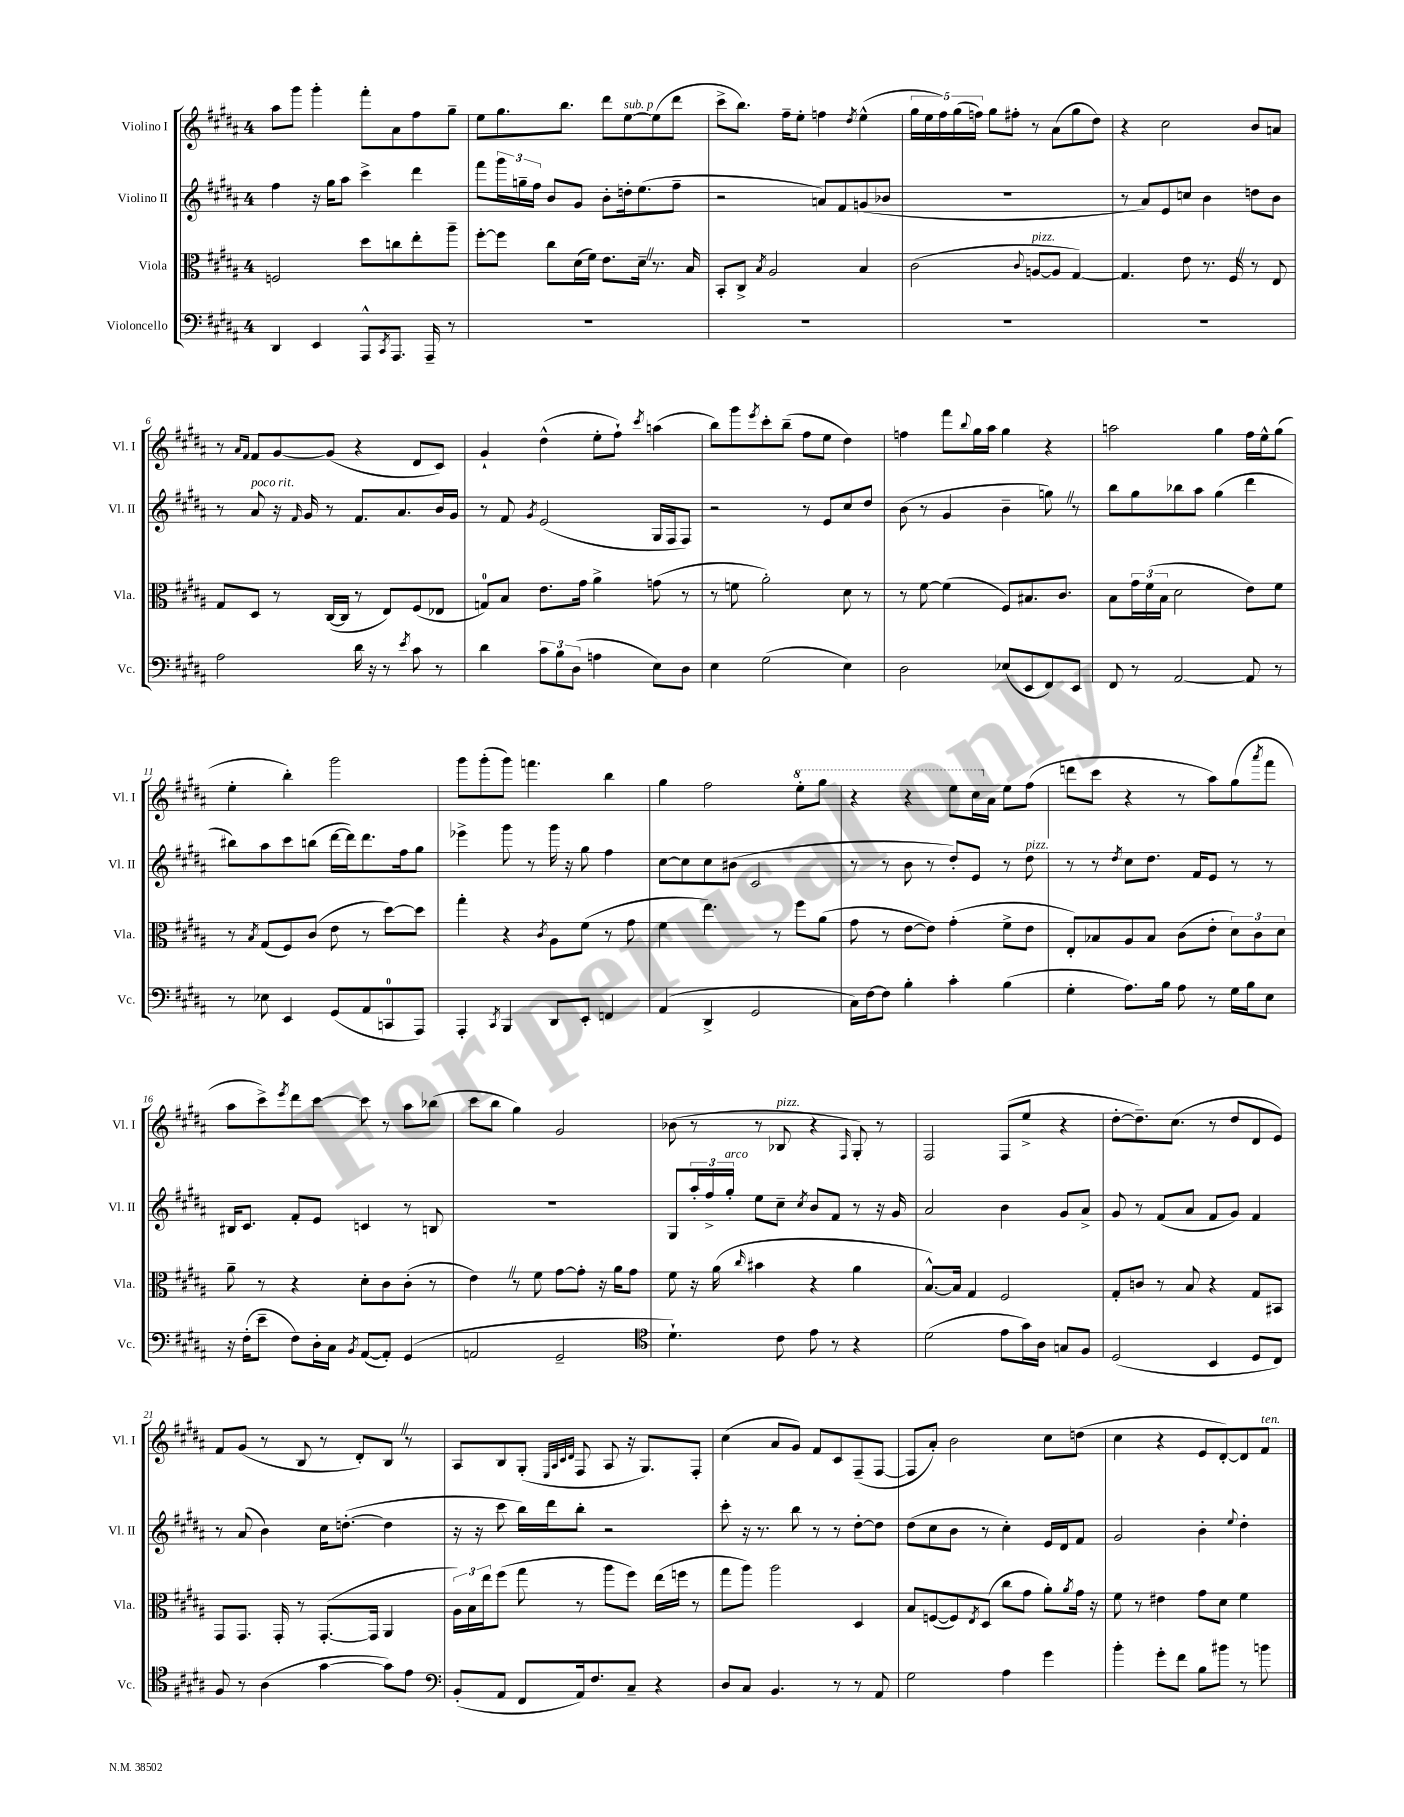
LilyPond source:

<<
\new StaffGroup <<
\new Staff = "s0" \with { instrumentName = "Violino I" shortInstrumentName = "Vl. I" } {
    \clef treble \key b \major \once \override Staff.TimeSignature.style = #'single-digit \time 4/4
    ais''8 gis'''8 gis'''4-. fis'''8-. ais'8 fis''8 gis''8-- |
    e''8 gis''8. b''8. dis'''8 e''8~^\markup { \italic "sub. p" } e''8( dis'''8 |
    cis'''8-> b''8.) fis''16-- e''8-. f''4 \acciaccatura { dis''8 } e''4-^( |
    \tuplet 5/4 { gis''16 e''16 fis''16) gis''16( f''16) } gis''8 fis''8-. r8 ais'8( gis''8 dis''8) |
    r4 cis''2 b'8 a'8 |
    r8 \grace { ais'16 fis'16 } fis'8 gis'8~ gis'8( r4 dis'8 cis'8) |
    gis'4-! dis''4-^( e''8-. fis''8-!) \acciaccatura { cis'''8 } a''4( |
    b''8) gis'''8 \acciaccatura { e'''8 } cis'''8-. b''8--( fis''8 e''8 dis''4) |
    f''4 fis'''8 \appoggiatura { b''8 } gis''16 ais''16 gis''4 r4 |
    a''2 gis''4 fis''16 e''16-^ gis''8( |
    e''4-. b''4-.) gis'''2 |
    gis'''8 gis'''8-.( gis'''8) f'''4. b''4 |
    gis''4 fis''2 \ottava #1 e'''8-. gis'''8 |
    r4 r4 e'''8 cis'''16 \ottava #0 ais'16 e''8 fis''8( |
    d'''8 cis'''8 r4 r8 ais''8) gis''8( \acciaccatura { ais'''8 } fis'''8 |
    ais''8 cis'''8->) \acciaccatura { e'''8 } dis'''8 cis'''8~ cis'''8 r8 ais''8 bes''8( |
    cis'''8 b''8 gis''4) gis'2 |
    bes'8( r8 r8 bes8^\markup { \italic "pizz." } r4 \grace { fis16 } gis8-.) r8 |
    fis2 fis8( e''8-> r4 |
    dis''8~-. dis''8.--) cis''8.( r8 dis''8 dis'8 e'8) |
    fis'8 gis'8( r8 b8 r8 dis'8-.) b8 \once \override BreathingSign.text = \markup { \musicglyph "scripts.caesura.straight" } \breathe r8 |
    ais8 b8 gis8-.( \grace { e32 ais32 cis'32 dis'32 } fis8 ais8 r16 gis8.) fis8-. |
    cis''4( ais'8 gis'8) fis'8 cis'8 fis8--( fis8~ |
    fis8 ais'8-.) b'2 cis''8 d''8( |
    cis''4 r4 e'8 dis'8~-.) dis'8 fis'8^\markup { \italic "ten." } \bar "|." |
}
\new Staff = "s1" \with { instrumentName = "Violino II" shortInstrumentName = "Vl. II" } {
    \clef treble \key b \major \once \override Staff.TimeSignature.style = #'single-digit \time 4/4
    fis''4 r16 gis''16 ais''8 cis'''4-> dis'''4 |
    fis'''8 \tuplet 3/2 { gis'''16 g''16-- fis''16 } b'8 gis'8 b'8-. d''16-. e''8.( fis''8-- |
    r2 a'8) fis'8 g'8( bes'8 |
    R1 |
    r8 ais'8) e'8 c''8 b'4 d''8 b'8 |
    r8 ais'8^\markup { \italic "poco rit." } r16 \grace { fis'16 } gis'16 r8 fis'8. ais'8. b'16 gis'16 |
    r8 fis'8 \acciaccatura { gis'8 } e'2( gis16 fis16 fis8) |
    r2 r8 e'8 cis''8 dis''8 |
    b'8( r8 gis'4 b'4-- g''8) \once \override BreathingSign.text = \markup { \musicglyph "scripts.caesura.straight" } \breathe r8 |
    b''8 gis''8 bes''8 ais''8 gis''4( dis'''4 |
    bis''8) ais''8 cis'''8 b''8( dis'''16~ dis'''16) dis'''8. fis''16 gis''8 |
    ees'''4-> gis'''8 r8 gis'''16 r16 gis''8 fis''4 |
    cis''8~ cis''8 cis''8 bis'8( cis'2 |
    r8 r8 b'8 r8 dis''8-.) e'8 r8 dis''8^\markup { \italic "pizz." } |
    r8 r8 \acciaccatura { dis''8 } cis''8 dis''8. fis'16 e'8 r8 r8 |
    bis16 cis'8. fis'8-. e'8 c'4 r8 b8 |
    R1 |
    gis8 \tuplet 3/2 { ais''16-. fis''16-> gis''16-.^\markup { \italic "arco" } } e''8 cis''8-- \acciaccatura { cis''8 } b'8 fis'8 r8 r16 gis'16 |
    ais'2 b'4 gis'8 ais'8-> |
    gis'8 r8 fis'8( ais'8 fis'8 gis'8) fis'4 |
    r8 ais'8( b'4) cis''16 d''8.~-.( d''4 |
    r16 r16 cis'''8 b''16) dis'''16 b''8-. r2 |
    cis'''8-. r16 r8. b''8 r8 r8 dis''8~-. dis''8 |
    dis''8( cis''8 b'8 r8 cis''4-.) e'16 dis'16 fis'8 |
    gis'2 b'4-. \appoggiatura { e''8 } dis''4-. \bar "|." |
}
\new Staff = "s2" \with { instrumentName = "Viola" shortInstrumentName = "Vla." } {
    \clef alto \key b \major \once \override Staff.TimeSignature.style = #'single-digit \time 4/4
    f2 dis''8 c''8 e''8-. ais''8-- |
    fis''8~-. fis''8 cis''8 dis'16( fis'16) e'8. dis'16-- \once \override BreathingSign.text = \markup { \musicglyph "scripts.caesura.straight" } \breathe r8. b16 |
    b,8-. cis8-> \acciaccatura { b8 } ais2 b4 |
    cis'2( \appoggiatura { cis'8 } a8~^\markup { \italic "pizz." } a8 gis4~) |
    gis4. e'8 r8. fis16 \once \override BreathingSign.text = \markup { \musicglyph "scripts.caesura.straight" } \breathe r8 e8 |
    gis8 dis8 r8 cis16~( cis16 r8 e8) fis8( ees8 |
    g8-0) b8 e'8. gis'16 ais'4-> g'8( r8 |
    r8 f'8 ais'2-.) dis'8 r8 |
    r8 fis'8~ fis'4( fis8) bis8. cis'8. |
    b8 \tuplet 3/2 { gis'16 fis'16( b16 } dis'2 e'8) fis'8 |
    r8 \acciaccatura { b8 } gis8( fis8) cis'8( e'8 r8 dis''8~) dis''8 |
    gis''4-. r4 \acciaccatura { cis'8 } ais8 fis'8( r8 gis'8 |
    fis'4 e''4.) r8 fis''8 ais'8( |
    gis'8 r8 e'8~ e'8) gis'4-.( fis'8-> e'8 |
    e8-.) bes8 ais8 bes8 cis'8( e'8-. \tuplet 3/2 { dis'8) cis'8 dis'8 } |
    ais'8-- r8 r4 dis'8-. cis'8 cis'8-.( r8 |
    e'4) \once \override BreathingSign.text = \markup { \musicglyph "scripts.caesura.straight" } \breathe r8 fis'8 gis'8~ gis'8-. r16 ais'16 gis'8 |
    fis'8 r16 ais'16( \grace { cis''16 } bis'4 r4 ais'4 |
    b8.~-^) b16 gis4 fis2 |
    gis8-. c'8 r8 b8 r4 gis8 bis,8 |
    gis,8 gis,8. gis,16-. r8 gis,8.~-.( gis,16 ais,4 |
    \tuplet 3/2 { ais16) b16 e''16 } fis''8( gis''8 r8 ais''8 fis''8) e''16( f''16 r8 |
    gis''8 ais''8) ais''2 dis4 |
    b8 f8~( f8) \acciaccatura { e8 } dis8( cis''8 gis'8 ais'8-.) \acciaccatura { ais'8 } gis'16 r16 |
    fis'8 r8 eis'4 gis'8 dis'8 fis'4 \bar "|." |
}
\new Staff = "s3" \with { instrumentName = "Violoncello" shortInstrumentName = "Vc." } {
    \clef bass \key b \major \once \override Staff.TimeSignature.style = #'single-digit \time 4/4
    dis,4 e,4 ais,,8-^ \acciaccatura { cis,8 } ais,,8. ais,,16-- r8 |
    R1 |
    R1 |
    R1 |
    R1 |
    ais2 dis'16 r16 r8 \acciaccatura { e'8 } cis'8 r8 |
    dis'4 \tuplet 3/2 { cis'8 b8 dis8( } a4 e8) dis8 |
    e4 gis2( e4) |
    dis2 ees8( e,8 fis,8) e,8 |
    fis,8 r8 ais,2~ ais,8 r8 |
    r8 ees8 e,4 gis,8( ais,8 c,8-0 ais,,8) |
    ais,,4-. \acciaccatura { cis,8 } b,,4 dis,8 e,8-. f,4 |
    ais,4( dis,4-> gis,2 |
    cis16) fis16~ fis8 b4-. cis'4-. b4( |
    gis4-. ais8.) b16 ais8 r8 gis16 b16 e8 |
    r16 fis16-.( e'8-- fis8) dis16-. cis16 \acciaccatura { b,8 } ais,8~( ais,8-.) gis,4( |
    a,2 gis,2-- |
    \clef tenor dis'4.-!) cis'8 e'8 r8 r4 |
    dis'2( e'8 gis'16) ais16 g8 fis8 |
    dis2( b,4 dis8 cis8) |
    fis8 r8 ais4( gis'4~ gis'8) e'8 |
    \clef bass b,8-.( ais,8 fis,8 ais,16) fis8. cis8-- r4 |
    dis8 cis8 b,4. r8 r8 ais,8 |
    gis2 ais4 gis'4 |
    b'4-. gis'8-. fis'8 b8 bis'8 r8 b'8 \bar "|." |
}
>>
>>
